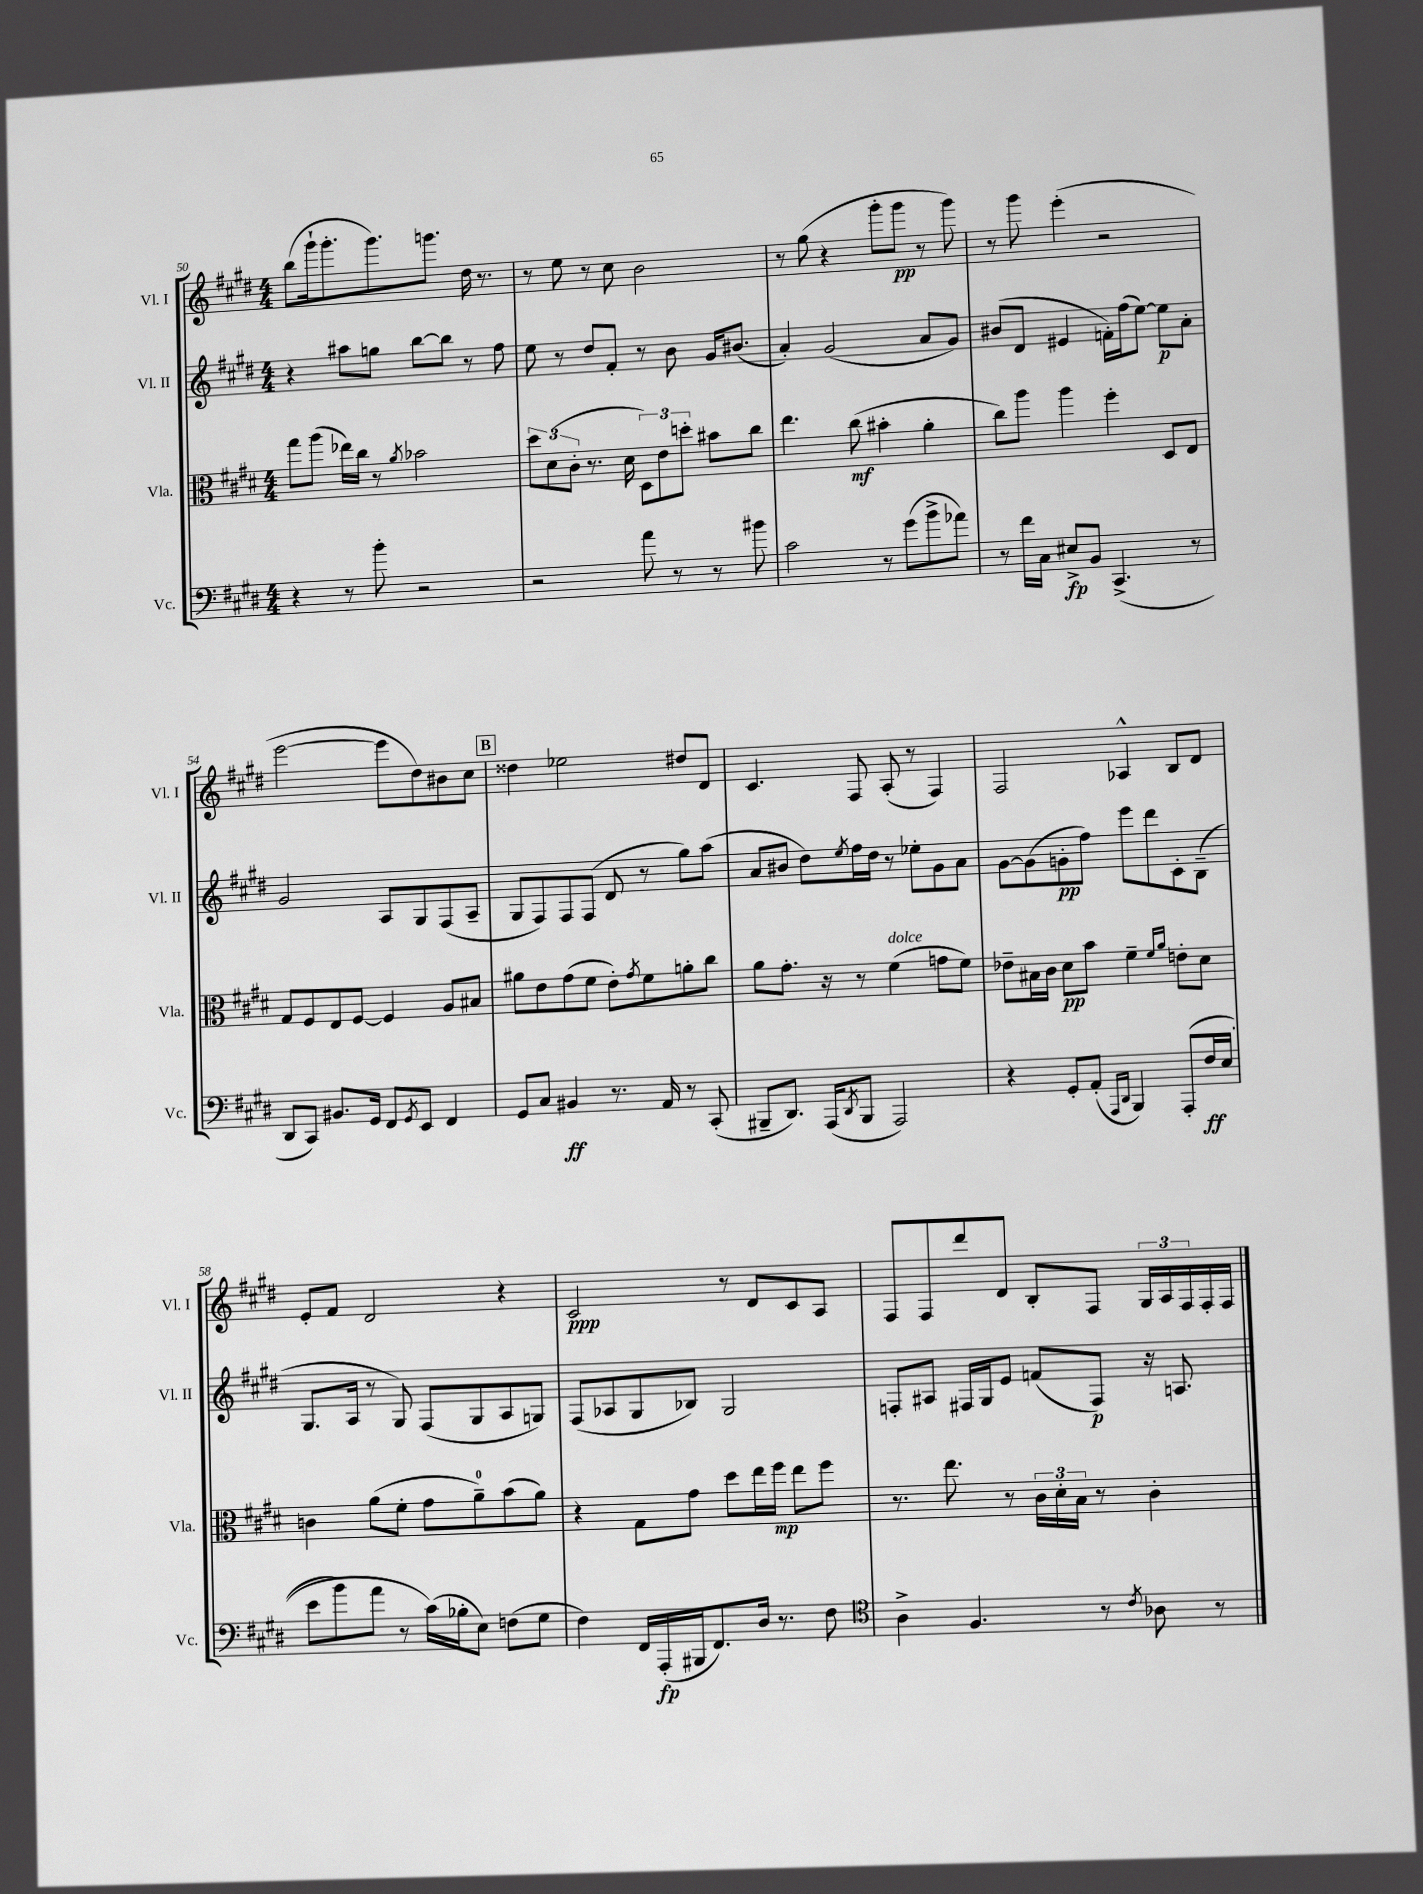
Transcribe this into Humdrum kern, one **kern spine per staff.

**kern	**kern	**kern	**kern
*staff4	*staff3	*staff2	*staff1
*clefF4	*clefC3	*clefG2	*clefG2
*k[f#c#g#d#]	*k[f#c#g#d#]	*k[f#c#g#d#]	*k[f#c#g#d#]
*M4/4	*M4/4	*M4/4	*M4/4
4r	8gg#	4r	(8bb
.	(8aa	.	16ggg#`
.	.	.	8.ggg#'
8r	16ee-)	8aa#	.
.	16cc#	.	.
8b'	8r	8gg	8.ggg#)
.	8qa	.	.
2r	2b-	[8bb	.
.	.	.	8.ggg
.	.	8bb]	.
.	.	8r	16dd#
.	.	.	8.r
.	.	8ff#	.
=	=	=	=
2r	12dd#	8ee	8r
.	(12d#	.	.
.	.	8r	8ee
.	12c#'	.	.
.	8.r	8dd#	8r
.	.	8f#'	8cc#
.	16d#	.	.
8a	12D#)	8r	2b
.	12e	.	.
8r	.	8b	.
.	12dd'	.	.
8r	8b#	16g#	.
.	.	(8.b#	.
8b#	8cc#	.	.
=	=	=	=
2c#	4.ee	4a')	8r
.	.	.	(8gg#
.	.	(2g#	4r
.	(8cc#	.	.
8r	4b#'	.	8ggg#'
(8g#	.	.	8ggg#
8b^	4a'	8a	8r
8a-)	.	8g#)	8ggg#)
=	=	=	=
8r	8cc#)	(8b#	8r
16f#	8aa	8d#	8ggg#
16C#	.	.	.
8E#^	4aa	4e#	(4eee'
8BB	.	.	.
(4.CC#^	4ff#'	16f')	2r
.	.	(16ff#	.
.	.	[8ee)	.
.	8D#	8ee]	.
8r	8E	8a'	.
=	=	=	=
8DD#	8G#	2g#	[2eee
8CC#)	8F#	.	.
8.BB#	8E	.	.
.	[8F#	.	.
16GG#	.	.	.
8FF#	4F#]	8A	8eee]
8qGG#	.	.	.
8EE	.	8G#	8dd#)
4FF#	8A	(8F#	8b#
.	8B#	8A~	8cc#
=	=	=	=
8GG#	8a#	8G#	4dd##
8C#	8e	8F#)	.
4BB#	(8g#	8F#	2ee-
.	8f#	(8F#	.
8.r	8e')	8d#	.
.	8qg#	.	.
.	8f#	8r	.
16AA	.	.	.
8r	8a'	8gg#)	8dd#
(8CC#'	8cc#	(8aa	8d#
=	=	=	=
8BBB#~	8a	8a	4.c#
8.DD#)	8.g#'	8b#	.
.	.	8dd#)	.
(16AAA	16r	.	.
8qDD#	.	8qee	.
8BBB#	8r	16ff#	8F#
.	.	16dd#	.
2AAA)	(4f#	8r	(8A'
.	.	8ee-'	8r
.	8g	8g#	4F#)
.	8f#)	8a	.
=	=	=	=
4r	8e-~	[8g#	2F#
.	16B#	(8g#]	.
.	16c#	.	.
8GG#'	8d#	8g'	.
(8AA'	8b	8ff#)	.
16qqAAA	.	.	.
16qqDD#	.	.	.
4BBB)	4f#~	8eee	4A-^^
.	.	8ddd#	.
.	16qqf#	.	.
.	16qqa	.	.
&(8AAA'	8e'	8c#'	8B
16F#	8d#	(8B~	8d#
(16E	.	.	.
=	=	=	=
8e	4c	8.G#	8e'
8b)	.	.	8f#
.	.	16A	.
8a	(8a	8r	2d#
8r	8f#'	8G#)	.
(16c#&)	8g#	(8F#	.
16B-'	.	.	.
8E)	8a~)	8G#	.
(8F	(8b	8A	4r
8G#	8a)	8G)	.
=	=	=	=
4F#)	4r	(8F#	2c#
.	.	8A-	.
16FF#	8G#	8G#	.
(16AAA'	.	.	.
16BBB#	8g#	8B-)	.
8.FF#)	.	.	.
.	8dd#	2G#	8r
16D#	16ee	.	8d#
8.r	16ff#	.	.
.	8ee	.	8c#
8F#	8ff#	.	8A
=	=	=	=
*clefC4	*	*	*
4A^	8.r	8F'	8F#
.	.	8A#	8F#
.	8.ee	.	.
4.F#	.	16F#	8ddd#
.	.	16G#	.
.	8r	8e	8d#
.	24c#	(8f	8B'
.	24d#'	.	.
.	24B	.	.
8r	8r	8F#)	8F#
8qc#	.	.	.
8A-	4c#'	16r	24G#
.	.	.	24A
.	.	8.A	.
.	.	.	24F#
8r	.	.	16F#'
.	.	.	16F#
==	==	==	==
*-	*-	*-	*-
